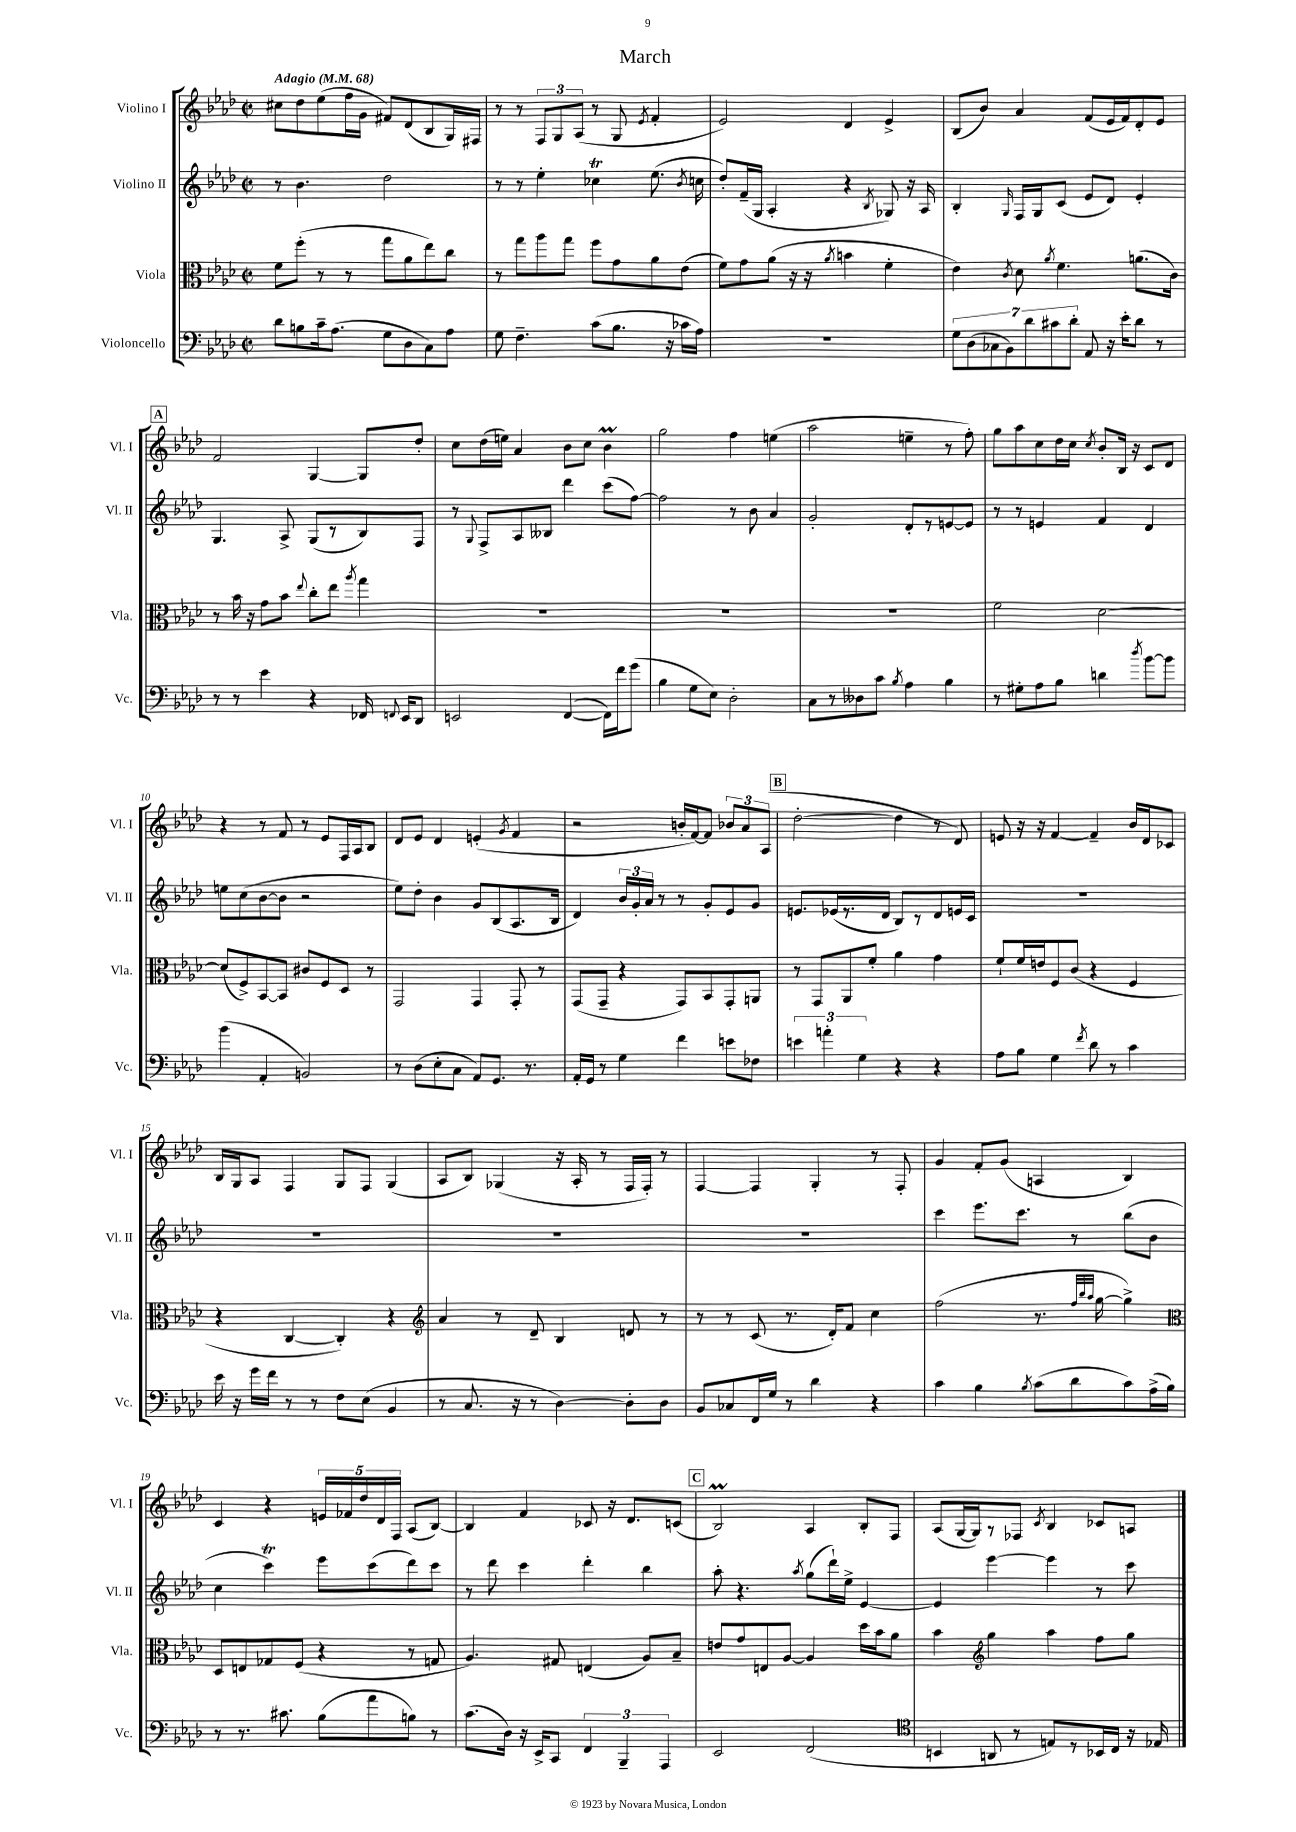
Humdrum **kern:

**kern	**kern	**kern	**kern
*part4	*part3	*part2	*part1
*staff4	*staff3	*staff2	*staff1
*I"Violoncello	*I"Viola	*I"Violino II	*I"Violino I
*I'Vc.	*I'Vla.	*I'Vl. II	*I'Vl. I
*clefF4	*clefC3	*clefG2	*clefG2
*k[b-e-a-d-]	*k[b-e-a-d-]	*k[b-e-a-d-]	*k[b-e-a-d-]
*M2/2	*M2/2	*M2/2	*M2/2
*met(c|)	*met(c|)	*met(c|)	*met(c|)
*MM68	*MM68	*MM68	*MM68
=1	=1	=1	=1
!	!	!	!LO:TX:a:B:t=Adagio
8d-\L	8f\L	8r	8cc#X\L
8Bn\	(8ff'\J	4.b-\	8dd-\
16c~\k	8r	.	(8ee-\
(8.A-\J	.	.	.
.	8r	.	16ff\L
.	.	.	16g\JJ
8G\L	8gg\L	2dd-\	8f#X/L)
8D-\	8a-\	.	(8d-/
8C\)	8ee-\)	.	8B-/
8A-\J	8cc\J	.	16G/L)
.	.	.	16F#X/JJ
=2	=2	=2	=2
8G\	8r	8r	8r
4.F~\	8gg\L	8r	8r
.	8aa-\	4ee-'\	12F/L
.	.	.	12G/
.	8gg\J	.	.
.	.	.	(12A-/J
(8c\L	8ff\L	4cc-XT\	8r
8.B-\J	8g\	.	8G/
.	.	.	8qe-/
.	8a-\	(8.ee-\	4f'/
16r	.	.	.
16c-X\LL	(8e-\J	.	.
.	.	8qb-/	.
16A-\JJ)	.	16ccn\	.
=3	=3	=3	=3
1r	8f\L)	8dd-'/L)	2e-/)
.	8g\	(16f~/L	.
.	.	16G/JJ	.
.	(8a-\J	4A-'/	.
.	16r	.	.
.	16r	.	.
.	8qa-/	.	.
.	4bn\	4r	4d-/
.	.	8qB-/	.
.	4f'\	8G-X/)	4e-^/
.	.	16r	.
.	.	16A-/	.
=4	=4	=4	=4
14G\L	4e-\)	4B-'/	(8B-/L
(14D-\	.	.	.
.	.	.	8b-/J)
14C-X\	.	.	.
14BB-\)	.	.	.
.	8qc/	16qqG/	.
.	8d-\	16F/LL	4a-/
14d-\	.	.	.
.	.	16G/J	.
14c#X\	.	.	.
.	8qa-/	.	.
.	4.f\	(8c/J	.
14d-'\J	.	.	.
8AA-/	.	8e-/L	(8f/L
16r	.	8d-/J)	16e-/L
16e-'\KL	.	.	16f/J)
8d-\J	(8.an\L	4e-'/	8d-'/
8r	.	.	8e-/J
.	16c\Jk)	.	.
!!LO:LB:g=z
!!LO:REH:place=s1:t=A
=5	=5	=5	=5
8r	8r	4.G/	2f/
8r	16b-\	.	.
.	16r	.	.
4e-\	8g\L	.	.
.	8b-\J	8A-^/	.
.	8qqee-/	.	.
4r	8cc'\L	(8G/L	[4G/
.	8ee-\J	8r	.
.	8qaa-/	.	.
16FF-X/	4gg\	8B-/)	8G/L]
8qqFFn/	.	.	.
16EE-/KL	.	.	.
8DD-/J	.	8F/J	8dd-'/J
=6	=6	=6	=6
2EEn/	1r	8r	8cc\L
.	.	8qqG/	.
.	.	8F^/L	(16dd-\L
.	.	.	16een\JJ)
.	.	8A-/	4a-/
.	.	8B--X/J	.
([4FF/	.	4ddd-\	8b-\L
.	.	.	8cc\J
16FF\LL])	.	(8ccc\L	4b-M\
16f\J	.	.	.
(8g\J	.	[8ff\J)	.
=7	=7	=7	=7
4B-\	1r	2ff\]	2gg\
8G\L	.	.	.
8E-\J)	.	.	.
2D-'\	.	8r	4ff\
.	.	8b-\	.
.	.	4a-/	(4een\
=8	=8	=8	=8
8C\L	1r	2g'/	2aa-\
8r	.	.	.
8D--X\	.	.	.
8c\J	.	.	.
8qB-/	.	.	.
4A-\	.	8d-'/L	4een~\
.	.	8r	.
4B-\	.	[8en/	8r
.	.	8e/J]	8ff'\)
=9	=9	=9	=9
8r	2f\	8r	8gg\L
8G#X'\L	.	8r	8aa-\
8A-\	.	4en/	8cc\
8B-\J	.	.	16dd-\L
.	.	.	16cc\JJ
.	.	.	8qcc/
4dn\	[2d-\	4f/	8b-'/L
.	.	.	16B-/Jk
.	.	.	16r
8qdd-/	.	.	.
[8b-\L	.	4d-/	8c/L
8b-\J]	.	.	8d-/J
!!LO:LB:g=z
=10	=10	=10	=10
(4b-\	(8d-/L]	8een\L	4r
.	8F^/)	(8cc\	.
4AA-'/	[8BB-/	[8b-\	8r
.	8BB-/J]	8b-\J]	8f/
2BBn/)	8c#X/L	2r	8r
.	8F/	.	8e-/L
.	8D-/J	.	16F/L
.	.	.	16A-/J
.	8r	.	8B-/J
=11	=11	=11	=11
8r	2GG/	8ee-\L)	8d-/L
(8D-\L	.	8dd-'\J	8e-/J
8E-'\	.	4b-\	4d-/
8C\J	.	.	.
8AA-/L)	4GG/	8g/L	(4en'/
8.GG/J	.	(8B-/	.
.	.	.	8qg/
.	8GG'/	8.A-/	4f/
8.r	.	.	.
.	8r	.	.
.	.	16B-/Jk	.
=12	=12	=12	=12
16AA-'/LL	(8GG/L	4d-/)	2r
16GG/JJ	.	.	.
8r	8GG~/J	.	.
4G\	4r	24b-/LL	.
.	.	24g'/	.
.	.	24a-/JJ	.
.	.	8r	.
4f\	8GG/L)	8r	16bn'/LL
.	.	.	[16f/J)
.	8BB-/	8g'/L	8f/J]
8en\L	8GG'/	8e-/	12b-X/L
.	.	.	12a-/
8F-X\J	8AAn/J	8g/J	.
.	.	.	(12A-/J
!!LO:REH:place=s1:t=B
=13	=13	=13	=13
6en\	8r	8.en/L	[2dd-'\
.	8GG/L	.	.
6an'\	.	.	.
.	.	(16e-X/L	.
.	8AA-/	8.r	.
6G\	.	.	.
.	8f'/J	.	.
.	.	16d-/JJ	.
4r	4a-\	8B-/L)	4dd-\]
.	.	8r	.
4r	4g\	8d-/	8r
.	.	16en/L	8d-/)
.	.	16c/JJ	.
=14	=14	=14	=14
8A-\L	8f`/L	1r	8en/
8B-\J	16f/L	.	16r
.	16en/J	.	16r
4G\	8F/	.	[4f/
.	(8c/J	.	.
8qf/	.	.	.
8d-\	4r	.	4f~/]
8r	.	.	.
4c\	4F/	.	16b-/LL
.	.	.	16d-/J
.	.	.	8c-X/J
!!LO:LB:g=z
=15	=15	=15	=15
16e-\	4r	1r	16B-/LL
16r	.	.	16G/J
16g\LL	.	.	8A-/J
16f\JJ	.	.	.
8r	[4C/	.	4F/
8r	.	.	.
8F\L	4C'/])	.	8G/L
(8E-\J	.	.	8F/J
4BB-/	4r	.	(4G/
=16	=16	=16	=16
*	*clefG2	*	*
8r	4a-/	1r	8A-/L
8.C/	.	.	8B-/J)
.	8r	.	(4G-X/
16r	.	.	.
8r	8d-~/	.	.
[4D-\)	4B-/	.	16r
.	.	.	16A-'/
.	.	.	8r
8D-'\L]	8dn/	.	16F/LL
.	.	.	16F'/JJ)
8D-\J	8r	.	8r
=17	=17	=17	=17
8BB-/L	8r	1r	[4F/
8C-X/	8r	.	.
16FF/L	(8c/	.	4F/]
16G/JJ	.	.	.
8r	8.r	.	.
4d-\	.	.	4G'/
.	16d-'/KL)	.	.
.	8f/J	.	.
4r	4cc\	.	8r
.	.	.	8F'/
=18	=18	=18	=18
4c\	(2ff\	4ccc\	4g/
4B-\	.	8.eee-\L	8f'/L
.	.	.	(8g/J
.	.	8.ccc\J	.
8qB-/	.	.	.
(8c\L	8.r	.	4An/
8d-\	.	8r	.
.	32qqff/LLL	.	.
.	32qqbb-/	.	.
.	32qqaa-/JJJ	.	.
.	[16gg\	.	.
8c\)	4gg^\])	(8bb-\L	4B-/)
(16A-^\L	.	8b-\J	.
16B-\JJ)	.	.	.
!!LO:LB:g=z
=19	=19	=19	=19
*	*clefC3	*	*
8r	8D-/L	4cc\	4c/
8.r	8En/	.	.
.	8G-X/	4ccct\)	4r
8.c#X\	.	.	.
.	(8F/J	.	.
(8B-\L	4r	8eee-\L	20en/LL
.	.	.	20f-X/
.	.	.	20dd-/
8a-\	.	(8ccc\	.
.	.	.	20d-/
.	.	.	20F/JJ
8Bn\J)	8r	8ddd-\)	(8A-/L
8r	8Gn/	8ccc\J	[8B-/J)
=20	=20	=20	=20
(8.c\L	4.A-/)	8r	4B-/]
.	.	8ddd-\	.
16D-\Jk)	.	.	.
16r	.	4ccc\	4f/
16EE-^/KL	.	.	.
8CC/J	8G#X/	.	.
6FF/	(4En/	4ddd-'\	8c-X/
.	.	.	16r
6BBB-~/	.	.	.
.	.	.	8.d-/L
.	8A-/L)	4bb-\	.
6AAA-/	.	.	.
.	8B-~/J	.	(8cn/J
!!LO:REH:place=s1:t=C
=21	=21	=21	=21
2EE-/	8en/L	8aa-'\	2B-M/)
.	8g/	4.r	.
.	8En/	.	.
.	[8A-/J	.	.
.	.	8qaa-/	.
(2FF/	4A-/]	(8gg\L	4A-/
.	.	16ddd-`\L)	.
.	.	16ee-^\JJ	.
.	16dd-\LL	[4e-/	8B-'/L
.	16b-\J	.	.
.	8a-\J	.	8F/J
=22	=22	=22	=22
*clefC4	*	*	*
4BBn/	4b-\	4e-/]	(8A-/L
.	.	.	[16G/L
.	.	.	16G/J])
*	*clefG2	*	*
8AAn/	4gg\	[4eee-\	8r
8r	.	.	8F-X/J
.	.	.	8qc/
8En/L)	4aa-\	4eee-\]	4B-/
8r	.	.	.
16BB-X/L	8ff\L	8r	8c-X/L
16C/JJ	.	.	.
16r	8gg\J	8ccc\	8An/J
16E-X/	.	.	.
==	==	==	==
*-	*-	*-	*-
